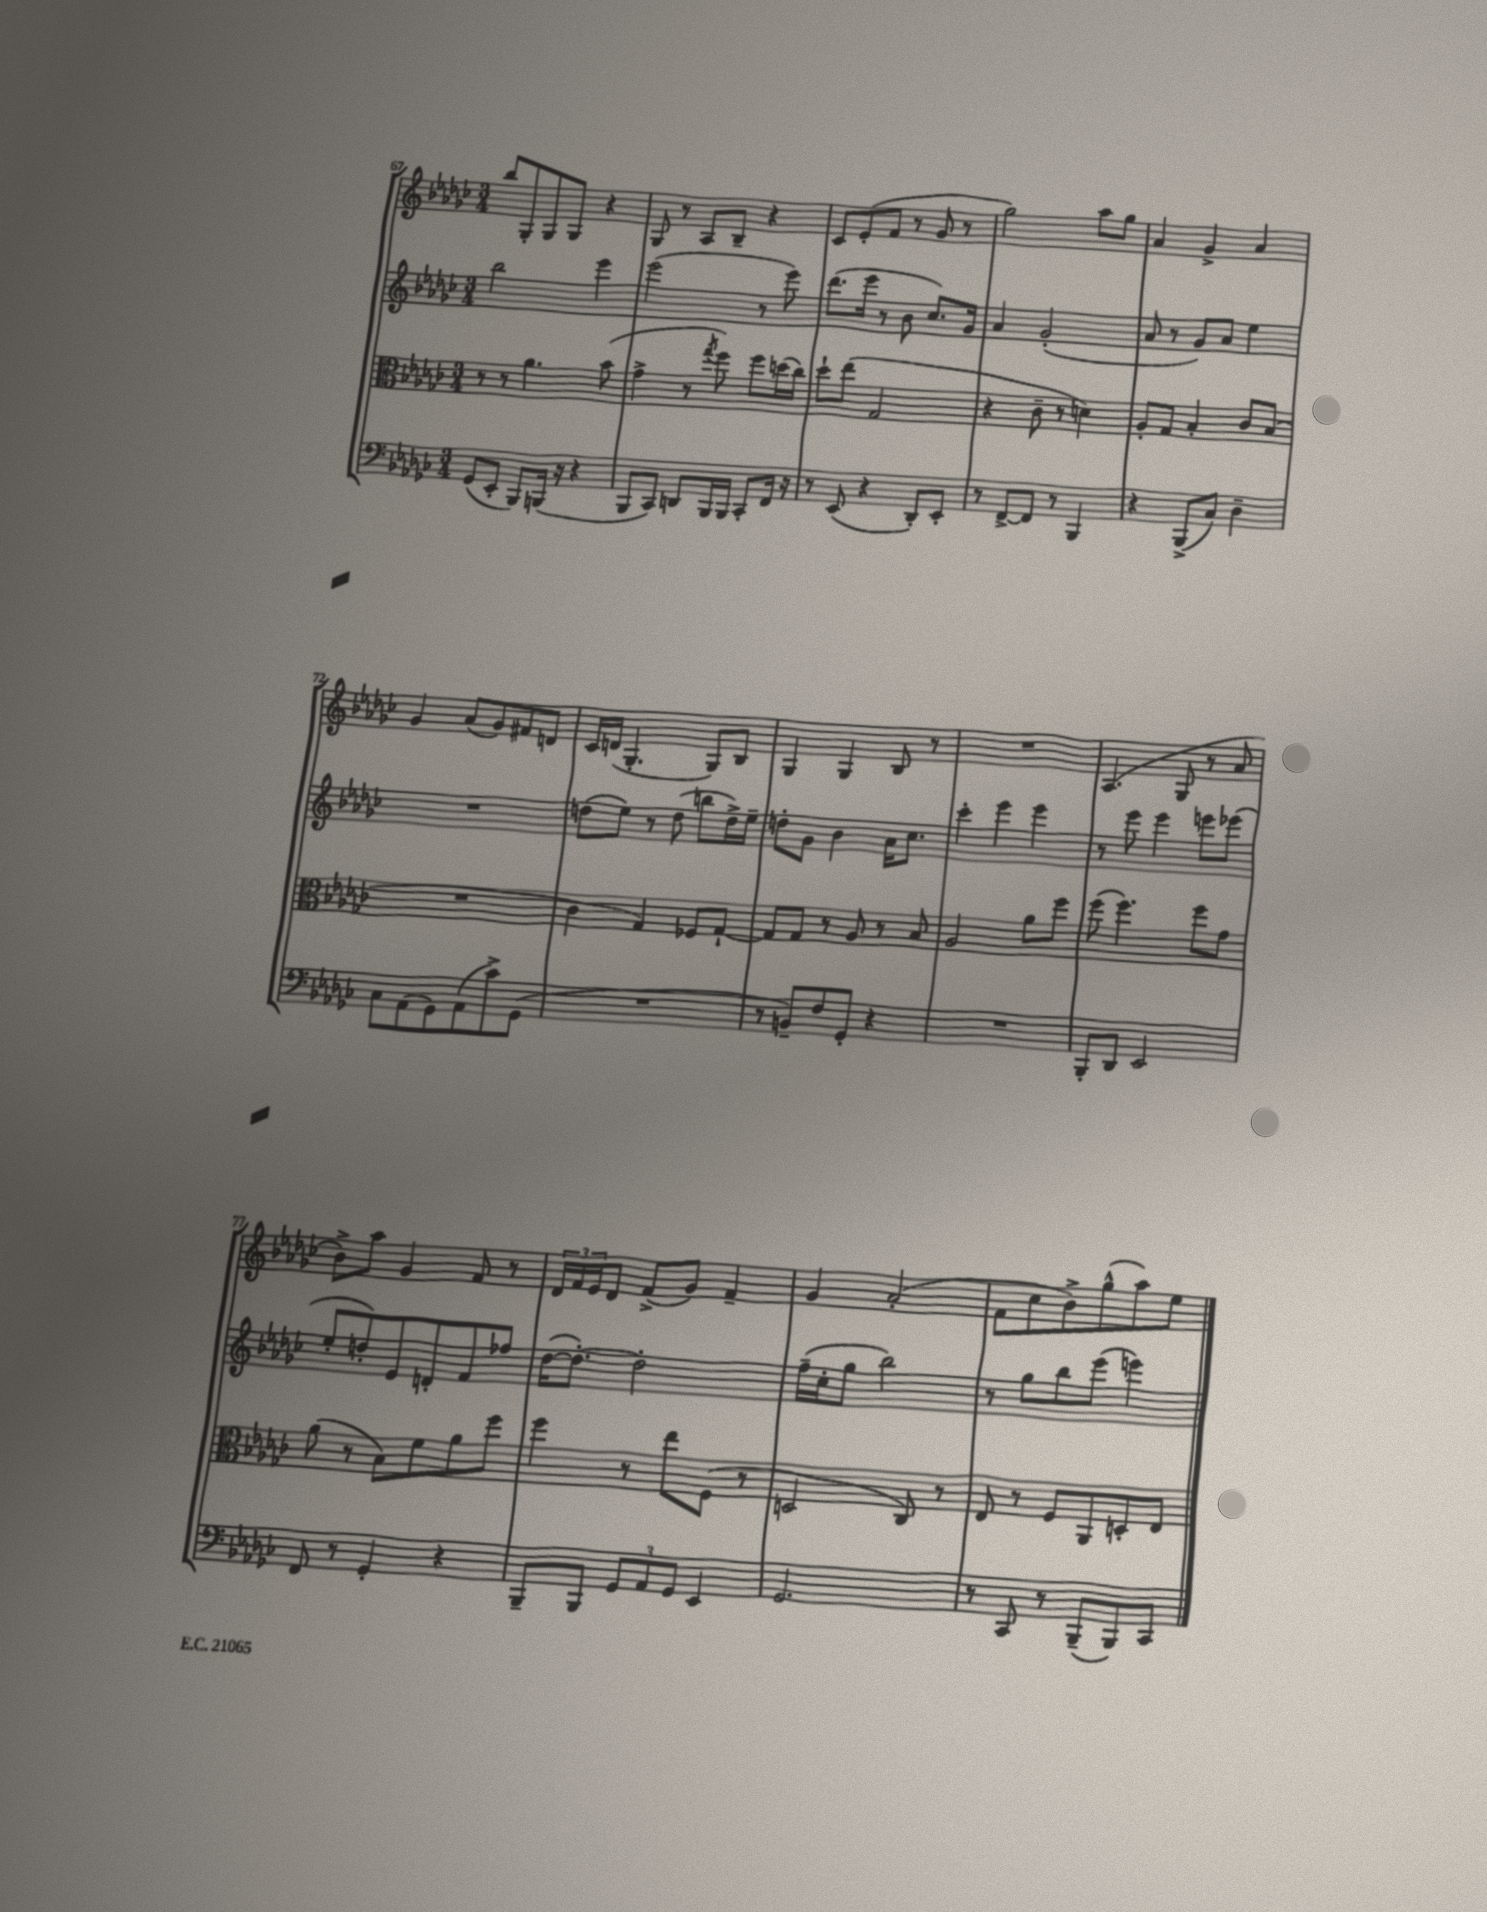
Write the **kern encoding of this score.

**kern	**kern	**kern	**kern
*staff4	*staff3	*staff2	*staff1
*clefF4	*clefC3	*clefG2	*clefG2
*k[b-e-a-d-g-c-]	*k[b-e-a-d-g-c-]	*k[b-e-a-d-g-c-]	*k[b-e-a-d-g-c-]
*M3/4	*M3/4	*M3/4	*M3/4
(8GG-/L	8r	2bb-\	8bb-/L
8EE-'/J	8r	.	8G-'/
8BBB-/L)	4.a-\	.	8G-/
(16BBB/Jk	.	.	8G-/J
16r	.	.	.
4r	.	4eee-\	4r
.	(8b-\	.	.
=	=	=	=
8BBB-/L	4g-^\	(2eee-\	8G-/
8CC-/J)	.	.	8r
8DD/L	8r	.	8A-/L
.	8qgg-/	.	.
16BBB-/L	8ff\)	.	8B-~/J
16BBB-/JJ	.	.	.
8CC-'/L	8ff\L	8r	4r
16FF/Jk	(16dd\L	8eee-\)	.
16r	16cc-\JJ)	.	.
=	=	=	=
8r	8dd-`\L	(8.ddd-\L	8c-/L
(8EE-/	(8ee-\J	.	(8e-'/
.	.	16eee-\Jk	.
4r	2G-/	8r	8f/J
.	.	8b-\	8r
8DD-'/L)	.	8.cc-/L)	8g-/
8EE-'/J	.	.	8r
.	.	16g-/Jk	.
=	=	=	=
8r	4r	4a-/	2gg-\)
[8FF^/L	.	.	.
8FF/]J	8c-~\	(2g-'/	.
8r	8r	.	.
4BBB-/	4d\)	.	8aa-\L
.	.	.	8gg-\J
=	=	=	=
4r	8A-'/L	8a-/	4a-/
.	8G-/J	8r	.
(8BBB-^/L	4B-'/	8g-/L)	4g-^/
8C-/J)	.	8a-/J	.
4D-~\	8c-/L	4ee-\	4a-/
.	(8B-/J	.	.
=	=	=	=
8C-\L	2.r	2.r	4g-/
(8AA-\	.	.	.
8GG-\)	.	.	(8a-/L
(8AA-\	.	.	8g-/)
8c-^\)	.	.	8f#/
(8GG-\J	.	.	8d/J
=	=	=	=
2.r	4c-\	(8dd\L	16c-/LL
.	.	.	(16d/JJ
.	.	8ee-\J)	4.G-'/
.	4G-/)	8r	.
.	.	(8dd\	.
.	8F-/L	8bb\L	8G-/L)
.	[8G-`/J	16dd^\L)	8B-/J
.	.	16ee-~\JJ	.
=	=	=	=
8r	8G-/]L	8dd'\L	4G-/
8BB~/L)	8G-/J	8g-\J	.
8F/	8r	4b-\	4G-/
8GG-'/J	8A-/	.	.
4r	8r	16a-\LK	8B-/
.	.	8.cc-\J	.
.	8B-/	.	8r
=	=	=	=
2.r	2A-/	4ccc-'\	2.r
.	.	4eee-\	.
.	8a-\L	4eee-\	.
.	8ff\J	.	.
=	=	=	=
8BBB-'/L	(8ff\	8r	(4.A-/
8DD-/J	4.ff\)	8eee-\	.
2EE-/	.	4eee-\	.
.	.	.	8G-/
.	8ff\L	8eee\L	8r
.	8g-\J	(8eee-\J	8a-/
=	=	=	=
8FF/	(8a-\	8ee-'/L	8b-^\L)
8r	8r	8dd'/)	8aa-\J
4GG-'/	8B-\L)	8e-/	4g-/
.	8f\	8d'/	.
4r	8a-\	8f/	8f/
.	8ff\J	8ff-/J	8r
=	=	=	=
8BBB-~/L	4ff\	([16dd-\LK	24d-/LL
.	.	.	24f/
.	.	8.dd-'\_J)	.
.	.	.	24e-/J
8BBB-/J	.	.	8d-/J
12GG-/L	8r	2dd-'\]	(8f^/L
12AA-/	.	.	.
.	8ee-\L	.	8g-/J)
12GG-/J	.	.	.
4EE-/	(8F\J	.	4f~/
.	8r	.	.
=	=	=	=
2.GG-/	2D/	(16ff~\LL	4g-/
.	.	16cc-'\J	.
.	.	8gg-\J	.
.	.	2bb-\)	(2a-'/
.	8C-/)	.	.
.	8r	.	.
=	=	=	=
8r	8E-/	8r	8f\L
8CC-/	8r	8gg-\L	8cc-\
8r	8F/L	8bb-\	8b-^\)
(8BBB-~/L	8AA-/	(8eee-\J	(8gg-^^\
8BBB-/)	8D'/	4eee\)	8aa-\)
8CC-/J	8E-/J	.	8ee-\J
==	==	==	==
*-	*-	*-	*-
